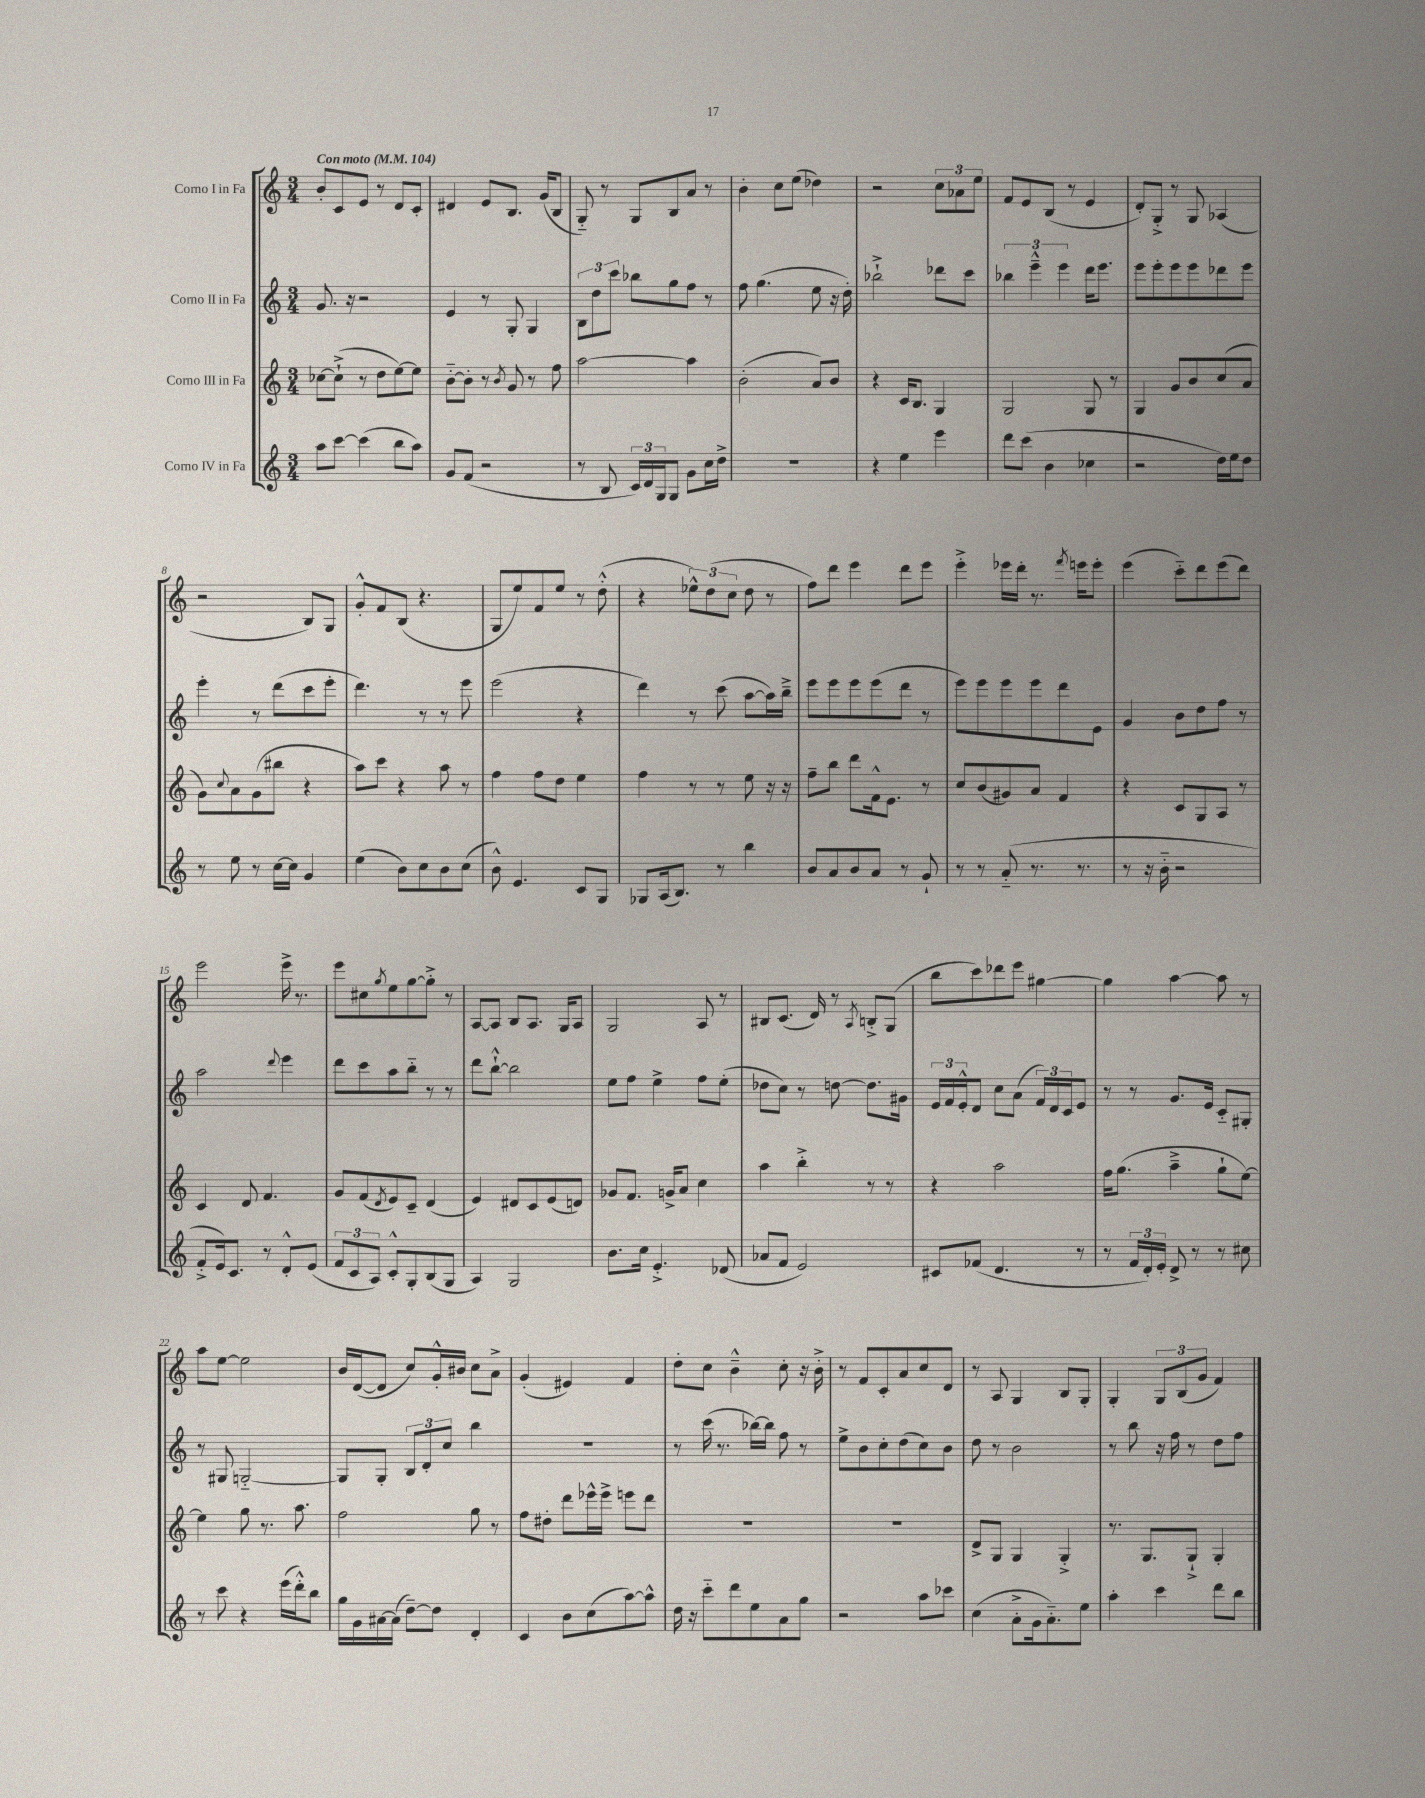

**kern	**kern	**kern	**kern
*part4	*part3	*part2	*part1
*staff4	*staff3	*staff2	*staff1
*I"Corno IV in Fa	*I"Corno III in Fa	*I"Corno II in Fa	*I"Corno I in Fa
*clefG2	*clefG2	*clefG2	*clefG2
*k[]	*k[]	*k[]	*k[]
*M3/4	*M3/4	*M3/4	*M3/4
*MM104	*MM104	*MM104	*MM104
=1	=1	=1	=1
!	!	!	!LO:TX:a:B:t=Con moto
8aa\L	[8cc-X\L	8.g/	8b'/L
[8ccc\J	(8cc-`^\J]	.	8c/
.	.	16r	.
(4ccc\]	8r	2r	8e/J
.	8dd\L	.	8r
8bb\L	[8ee\)	.	8d/L
8aa\J)	8ee\J]	.	8c'/J
=2	=2	=2	=2
8g/L	[8b\L	4e/	4d#X/
(8f/J	8b'\J]	.	.
2r	8r	8r	8e/L
.	8qb/	.	.
.	8g/	8G'/	8.B/J
.	8r	4G/	.
.	.	.	(16g/KL
.	8ff\	.	8B/J
=3	=3	=3	=3
8r	[2aa\	12B\L	8G/)
.	.	12dd\	.
8B/	.	.	8r
.	.	12ccc\J	.
24c/LL)	.	8bb-X\L	8G/L
24d/	.	.	.
24G/J	.	.	.
8G/J	.	8gg\	8B/
8g\L	4aa\]	8ff\J	8a/J
16cc\L	.	8r	8r
16dd^\JJ	.	.	.
=4	=4	=4	=4
2.r	(2b'\	8ff\	4b'\
.	.	(4.gg\	.
.	.	.	8cc\L
.	.	.	(8ee\J
.	8a/L)	8ee\	4dd-X\)
.	8b/J	16r	.
.	.	16dd'\)	.
=5	=5	=5	=5
4r	4r	2bb-X`^\	2r
4ee\	16c/KL	.	.
.	8.B/J	.	.
4eee\	4G/	8ddd-X\L	12cc\L
.	.	.	12a-X\
.	.	8ccc\J	.
.	.	.	12ee\J
=6	=6	=6	=6
8ddd\L	2G/	6bb-X\	8f/L
(8ccc\J	.	.	8e/
.	.	6eee~^^\	.
4b\	.	.	(8B/J
.	.	6eee\	.
.	.	.	8r
4cc-X\	8G/	16ddd\KL	4e/
.	.	8.eee\J	.
.	8r	.	.
=7	=7	=7	=7
2r	4G/	8eee\L	8d'/L)
.	.	8eee'\	8G'^/J
.	8g/L	8eee\	8r
.	8b/	8eee\	8G/
16dd\LL)	(8cc/	8ddd-X\	(4A-X/
16ee\J	.	.	.
8dd\J	8a/J	8eee\J	.
!!LO:LB:g=z
=8	=8	=8	=8
8r	8g\L)	4eee'\	2r
.	8qqcc/	.	.
8ee\	8a\	.	.
8r	(8g\	8r	.
[16cc\LL	8bb#X\J	(8ddd\L	.
16cc\JJ]	.	.	.
4g/	4r	8ccc\	8B/L)
.	.	8eee'\J	8G/J
=9	=9	=9	=9
(4ee\	8aa\L)	4.ddd\)	8g'^^/L
.	8ccc\J	.	8f/
8b\L)	4r	.	(8B/J
8cc\	.	8r	4.r
8b\	8aa\	8r	.
(8cc\J	8r	8eee\	.
=10	=10	=10	=10
8b^^\)	4ff\	(2eee\	8G/L
4.e/	.	.	8ee/)
.	8ff\L	.	8f/
.	8dd\J	.	8ee/J
8c/L	4ee\	4r	8r
8G/J	.	.	(8dd'^^\
=11	=11	=11	=11
8G-X/L	4ff\	4ddd\)	4r
(16A/k	.	.	.
8.B/J)	.	.	.
.	8r	8r	12ee-X^^\L)
.	.	.	(12dd\
8r	8r	(8ccc\	.
.	.	.	12cc\J
4bb\	8ee\	[8aa\L	8dd\
.	16r	16aa\L])	8r
.	16r	16bb~^\JJ	.
=12	=12	=12	=12
8b/L	8ff~\L	8eee\L	8ff\L)
8a/	8bb\J	8eee\	8ddd\J
8b/	8ddd\L	8eee\	4eee\
8a/J	16f^^\k	(8eee\	.
.	8.e\J	.	.
8r	.	8ddd\J	8ddd\L
8g`/	8r	8r	8eee\J
=13	=13	=13	=13
8r	8cc/L	8eee\L)	4eee'^\
8r	(8b/	8eee\	.
(8a/	8g#X/)	8eee\	16eee-X\LL
.	.	.	16ddd'\JJ
8.r	8a/J	8eee\	8.r
.	4f/	8ddd\	.
.	.	.	8qfff/
8.r	.	.	16eeen\KL
.	.	8e\J	8eee'\J
=14	=14	=14	=14
8r	4r	4g/	(4eee\
16r	.	.	.
16b\	.	.	.
2r	8c/L	8b\L	8ccc\L)
.	8G/	8dd\	8ddd\
.	8A/J	8ff\J	(8eee\
.	8r	8r	8ddd\J)
!!LO:LB:g=z
=15	=15	=15	=15
8f'^/L	4c/	2aa\	2eee\
16e/k)	.	.	.
8.c/J	.	.	.
.	8d/	.	.
8r	4.f/	.	.
.	.	8qqddd/	.
8d'^^/L	.	4eee\	16eee^\
.	.	.	8.r
(8e/J	.	.	.
=16	=16	=16	=16
12f/L	8g/L	8ddd\L	8eee\L
12c/	.	.	.
.	(8f/	8ccc\	8cc#X\
12A/J)	.	.	.
.	8qd/	.	8qgg/
8c'^^/L	8e/)	8aa\	8ee\
8G'/	8c~/J	8bb\J	[8gg\
(8B/	(4d/	8r	8gg'^\J]
8G/J	.	8r	8r
=17	=17	=17	=17
4A/)	4e/)	8ddd\L	[8A/L
.	.	[8bb`^^\J	8A/J]
2G/	8d#X/L	2bb\]	8B/L
.	8c/	.	8.A/J
.	(8e/	.	.
.	.	.	16G/KL
.	8dn/J)	.	8A/J
=18	=18	=18	=18
8.b\L	8g-X/L	8ee\L	2G/
.	8.f/J	8ff\J	.
16cc\Jk	.	.	.
4.e'^/	.	4ee^\	.
.	16gn^/KL	.	.
.	8a/J	.	.
.	4cc\	8ff\L	8A/
(8d-X/	.	(8ee'\J	8r
=19	=19	=19	=19
8a-X/L	4aa\	8dd-X\L	8B#X/L
8f/J	.	8cc\J)	(8.c/J
2e/)	4bb'^\	8r	.
.	.	.	16d/)
.	.	[8ddn\	8r
.	.	.	8qA/
.	8r	8.dd\L]	8Bn'^/L
.	8r	.	(8G/J
.	.	16g#X\Jk	.
=20	=20	=20	=20
8c#X/L	4r	24e/LL	8bb\L
.	.	24f/	.
.	.	24e'^^/J	.
(8f-X/J	.	8d/J	8ccc\)
4.d/	2aa\	8cc\L	8ddd-X\
.	.	(8a\J	8eee\J
.	.	24f/LL)	[4gg#X\
.	.	24d/	.
.	.	24c/J	.
8r	.	8e/J	.
=21	=21	=21	=21
8r	16ff\KL	8r	4gg#\]
.	(8.gg\J	.	.
24f/LL	.	8r	.
24d'/)	.	.	.
24e'/JJ	.	.	.
8d^/	4aa~^\	8.g/L	[4aa\
8r	.	.	.
.	.	16e/Jk	.
8r	8gg`\L	8c/L	8aa\]
8cc#X\	[8ee\J)	8G#X'/J	8r
!!LO:LB:g=z
=22	=22	=22	=22
8r	4ee\]	8r	8aa\L
8ccc\	.	8G#X/	[8ee\J
4r	8gg\	[2Gn/	2ee\]
.	8.r	.	.
(16eee\LL	.	.	.
16ddd'^^\J)	8.aa\	.	.
8bb\J	.	.	.
=23	=23	=23	=23
16gg\LL	2ff\	8G/L]	16b/LL
16g\	.	.	([16d/J
[16a#X\	.	8G'/J	8d/J]
(16a#\JJ]	.	.	.
[8dd~\L)	.	12B/L	8cc/L)
.	.	12d'/	.
8dd\J]	.	.	16g'^^/L
.	.	12cc/J	.
.	.	.	16b#X/JJ
4d'/	8gg\	4bb\	8cc\L
.	8r	.	8a^\J
=24	=24	=24	=24
4c/	8ff\L	2.r	(4g'/
.	8dd#X'\J	.	.
8b\L	8ddd\L	.	4e#X/)
(8cc\	16eee-X^^\L	.	.
.	16eee-^\JJ	.	.
[8aa\)	8eeen\L	.	4f/
8aa^^\J]	8ddd\J	.	.
=25	=25	=25	=25
16dd\	2.r	8r	8dd'\L
16r	.	.	.
8ccc\L	.	(16ccc\	8cc\J
.	.	8.r	.
8ddd\	.	.	4b~^^\
8ee\	.	[16bb-X\LL)	.
.	.	16bb-\JJ]	.
8a\	.	8ff\	8cc'\
8gg\J	.	8r	16r
.	.	.	16b'^\
=26	=26	=26	=26
2r	2.r	8ee^\L	8r
.	.	8b\	8f/L
.	.	8cc'\	8c'/
.	.	(8dd\	8a/
8aa\L	.	8cc\)	8cc/
8ccc-X\J	.	8b\J	8d/J
=27	=27	=27	=27
(4cc\	8d^/L	8dd\	8r
.	8G/J	8r	8A/
8a'^\L	4G/	2b\	4G/
16g\k	.	.	.
8.a\)	.	.	.
.	4G'^/	.	8B/L
8ee\J	.	.	8G'/J
=28	=28	=28	=28
4aa'\	8.r	8r	4G'/
.	.	8bb\	.
.	8.G/L	.	.
4ccc\	.	16r	12G/L
.	.	16ff\	.
.	.	.	(12B/
.	8G`^/J	8r	.
.	.	.	12g/J
8ddd\L	4G'/	8dd\L	4f/)
8bb\J	.	8ff\J	.
==	==	==	==
*-	*-	*-	*-
